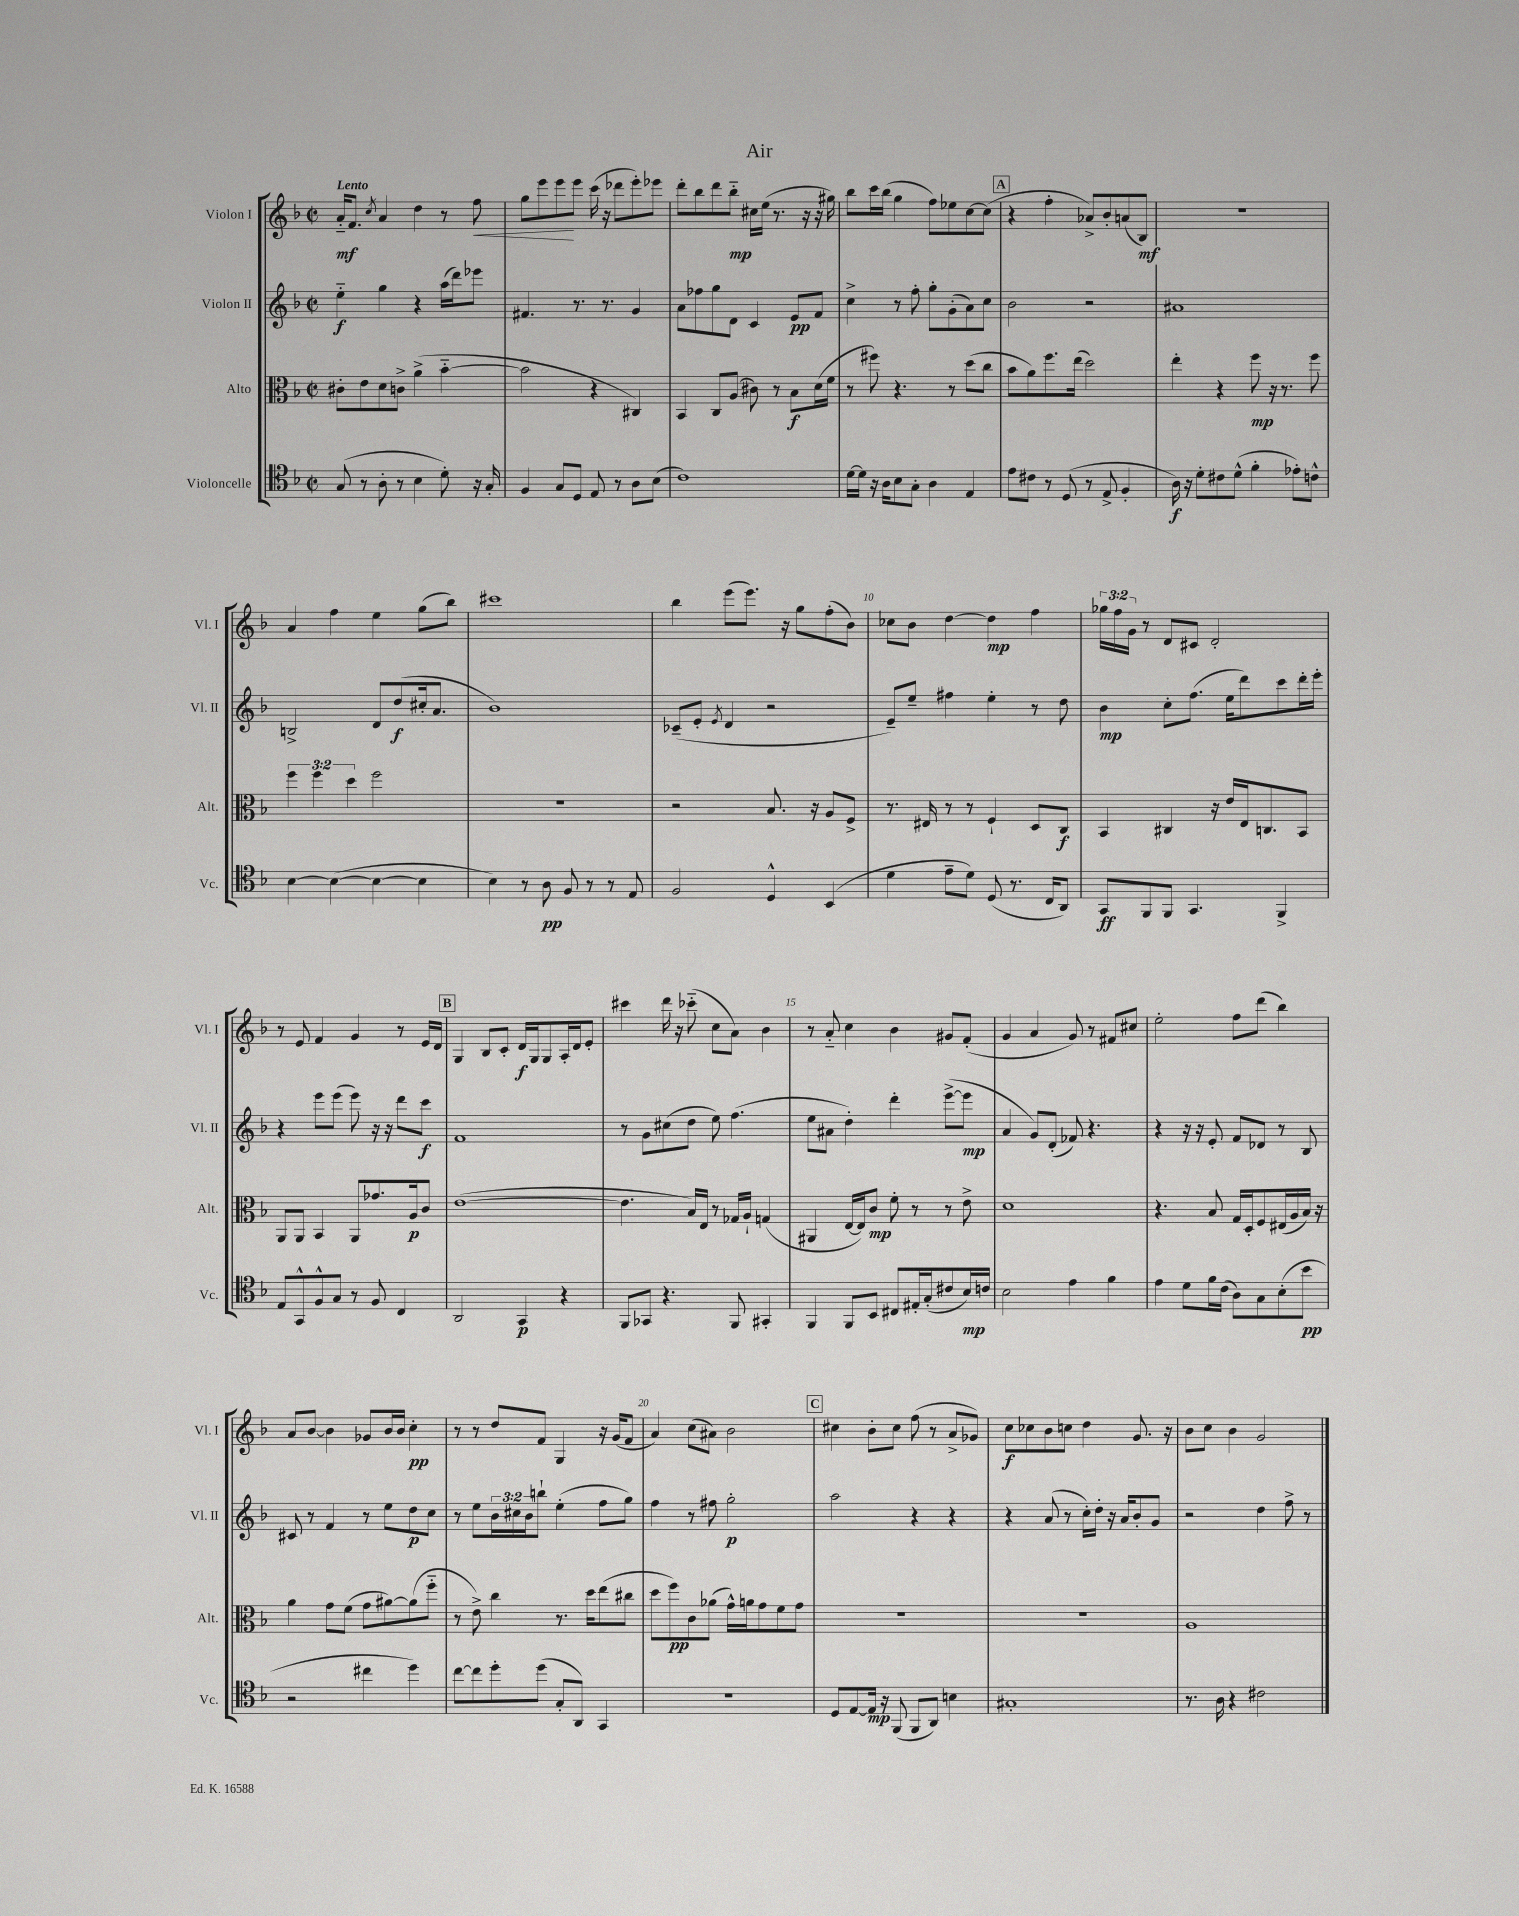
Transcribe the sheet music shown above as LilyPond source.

\header { title = "Air" }
<<
\new StaffGroup <<
\new Staff = "s0" \with { instrumentName = "Violon I" shortInstrumentName = "Vl. I" } {
    \clef treble \key f \major \defaultTimeSignature \time 2/2 \override Staff.TupletNumber.text = #tuplet-number::calc-fraction-text \tempo "Lento"
    a'16-_\mf f'8. \acciaccatura { c''8 } a'4 d''4 r8 f''8\< |
    g''8 e'''8 e'''8\! e'''8 c'''16( r16 des'''8 e'''8-.) ees'''8 |
    d'''8-. bes''8 d'''8 bes''8-_\mp cis''16 e''16( r8. r16 r16 gis''16) |
    bes''8 c'''16 bes''16( g''4 f''8) ees''8 c''8~ c''8( |
    \mark \markup { \box "A" } r4 f''4-. aes'8->) bes'8-. a'8( bes8\mf) |
    R1 |
    a'4 f''4 e''4 g''8( bes''8) |
    cis'''1 |
    bes''4 e'''8( e'''8.) r16 g''8 f''8-.( bes'8) |
    ces''8 bes'8 d''4~ d''4\mp f''4 |
    \tuplet 3/2 { ges''16 f''16 g'16 } r8 d'8 cis'8 d'2-. |
    r8 e'8 f'4 g'4 r8 e'16 d'16 |
    \mark \markup { \box "B" } g4 bes8 c'8-. d'16\f g16 g8 a16-. d'16 e'8-. |
    cis'''4 d'''16 r16 ces'''8-_( c''8 a'8) bes'4 |
    r8 a'8-_ c''4 bes'4 gis'8 f'8-.( |
    g'4 a'4 g'8) r8 fis'8 cis''8 |
    e''2-. f''8 d'''8( bes''4) |
    a'8 bes'8~ bes'4 ges'8 bes'16 bes'16 c''4-.\pp |
    r8 r8 d''8 f'8 g4 r16 g'16( f'8 |
    a'4) c''8( ais'8) bes'2 |
    \mark \markup { \box "C" } cis''4 bes'8-. cis''8 f''8( r8 a'8-> ges'8) |
    c''8\f ces''8 bes'8 c''8 d''4 g'8. r16 |
    bes'8 c''8 bes'4 g'2 \bar "|." |
}
\new Staff = "s1" \with { instrumentName = "Violon II" shortInstrumentName = "Vl. II" } {
    \clef treble \key f \major \defaultTimeSignature \time 2/2 \override Staff.TupletNumber.text = #tuplet-number::calc-fraction-text
    e''4-_\f g''4 r4 a''16( d'''16) ees'''8 |
    fis'4. r8. r8. g'4 |
    a'8 fes''8 g''8 d'8 c'4 e'8\pp f'8 |
    c''4-> r8 f''8-. g''8-. g'8-.( a'8) c''8 |
    \mark \markup { \box "A" } bes'2 r2 |
    ais'1 |
    b2-> d'8 d''8\f( cis''16-. a'8. |
    bes'1) |
    ces'8--( e'8-. \acciaccatura { e'8 } d'4 r2 |
    e'8--) e''8-- fis''4 e''4-. r8 d''8 |
    bes'4\mp c''8-. f''8.( e''16 d'''8) c'''8 d'''16-. e'''16-. |
    r4 e'''8 e'''8( e'''8) r16 r16 d'''8 c'''8\f |
    \mark \markup { \box "B" } f'1 |
    r8 g'8 cis''8( d''8 e''8) f''4.( |
    e''8 ais'8 d''4-.) d'''4-. e'''8~->( e'''8\mp |
    a'4 g'8) d'8-.( fes'8) r4. |
    r4 r16 r16 e'8-. f'8 des'8 r8 bes8 |
    cis'8 r8 f'4 r8 e''8 d''8\p c''8 |
    r8 e''8 \tuplet 3/2 { bes'16 cis''16 bes'16 } b''8-! e''4-.( f''8 g''8) |
    f''4 r8 fis''8 g''2-.\p |
    \mark \markup { \box "C" } a''2 r4 r4 |
    r4 a'8( r8 c''16-.) d''16-. r16 a'16 bes'8-. g'8 |
    r2 d''4 f''8-> r8 \bar "|." |
}
\new Staff = "s2" \with { instrumentName = "Alto" shortInstrumentName = "Alt." } {
    \clef alto \key f \major \defaultTimeSignature \time 2/2 \override Staff.TupletNumber.text = #tuplet-number::calc-fraction-text
    cis'8-. e'8 d'8 c'8-> a'4->( bes'4~-_ |
    bes'2 r4 cis4) |
    bes,4 c8 a8( cis'8) r8 bes8\f d'16( f'16 |
    r8 fis''8) r4. r8 d''8( c''8 |
    \mark \markup { \box "A" } bes'8 a'8) f''8. e''16( d''2) |
    e''4-. r4 f''8\mp r16 r8. f''8 |
    \tuplet 3/2 { f''4 f''4 d''4 } f''2 |
    R1 |
    r2 bes8. r16 a8 f8-> |
    r8. eis16 r8 r8 f4-! d8 c8\f |
    bes,4 cis4 r16 e'16 e16 c8. bes,8 |
    a,8 a,8 bes,4 a,8 ges'8. a16\p c'8 |
    \mark \markup { \box "B" } e'1~( |
    e'4. bes16) e16 r8 ges16 a16-! g4( |
    ais,4 e16~ e16) c'8\mp f'8-. r8 r8 e'8-> |
    d'1 |
    r4. bes8 g16 d16-. f8 eis16( a16 bes16) r16 |
    a'4 g'8 f'8( g'8 ais'8~) ais'8( f''8-_ |
    r8 e'8->) c''4 r8. d''16 e''8( cis''8 |
    d''8 f''8\pp) c'8 aes'8( g'16-^) a'16 g'8 f'8 g'8 |
    \mark \markup { \box "C" } R1 |
    R1 |
    a1 \bar "|." |
}
\new Staff = "s3" \with { instrumentName = "Violoncelle" shortInstrumentName = "Vc." } {
    \clef tenor \key f \major \defaultTimeSignature \time 2/2
    g8( r8 a8-. r8 bes4 d'8-.) r16 g16-. |
    f4 g8 d8 e8 r8 a8 bes8( |
    c'1) |
    d'16~ d'16 r16 a16 bes8 g8-. a4 e4 |
    \mark \markup { \box "A" } e'8 cis'8 r8 d8( r8 e8-> f4-. |
    a16\f) r16 d'8-. cis'8 d'8-^( f'4-. ees'8-.) c'8-^ |
    bes4~ bes4~( bes4~ bes4 |
    bes4) r8 a8\pp f8 r8 r8 e8 |
    f2 d4-^ bes,4( |
    d'4 e'8-- d'8) d8( r8. c16 a,8) |
    g,8\ff f,8 f,8 g,4. f,4-> |
    e8 g,8-^ f8-^ g8 r8 f8 c4 |
    \mark \markup { \box "B" } a,2 g,4\p r4 |
    f,8 ges,8 r4. f,8 gis,4-. |
    f,4 f,8 bes,8 cis8 eis16-. g16-.( cis'8 bes16\mp) c'16 |
    bes2 e'4 f'4 |
    e'4 d'8 f'16 c'16( a8) g8 bes8-.( bes'8\pp |
    r2 cis''4 d''4) |
    c''8~ c''8 d''8-. d''8( g8-. a,8) g,4 |
    R1 |
    \mark \markup { \box "C" } d8 e8~ e16\mp r16 f,8( f,8 a,8) b4 |
    gis1-. |
    r8. a16 r4 cis'2 \bar "|." |
}
>>
>>
\layout { \context { \Score \override BarNumber.break-visibility = ##(#f #t #t) barNumberVisibility = #(every-nth-bar-number-visible 5) } }
